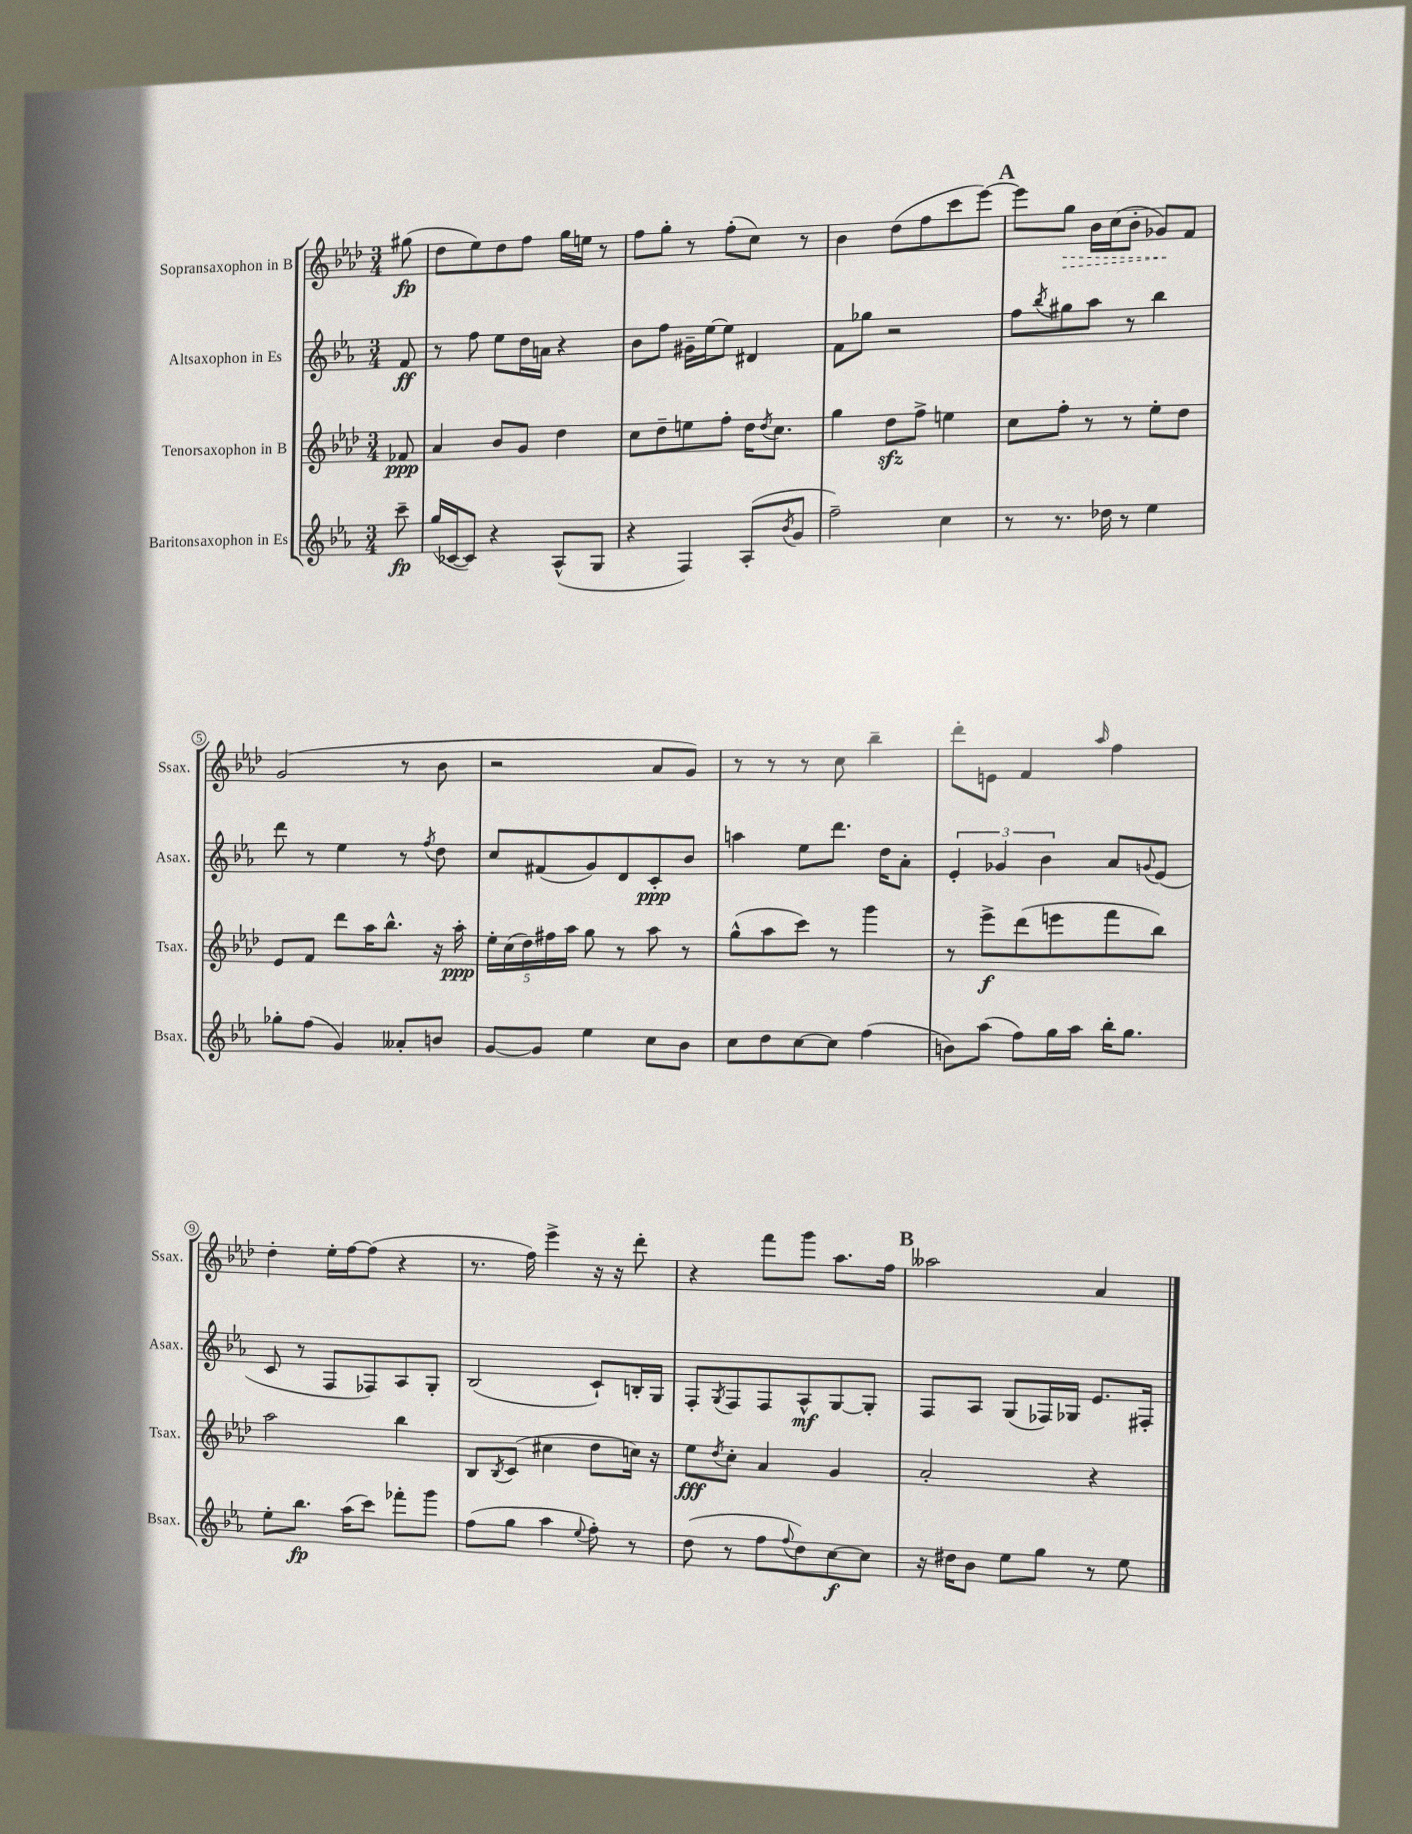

**kern	**dynam	**kern	**dynam	**kern	**dynam	**kern	**dynam
*part4	*part4	*part3	*part3	*part2	*part2	*part1	*part1
*staff4	*staff4	*staff3	*staff3	*staff2	*staff2	*staff1	*staff1
*I"Baritonsaxophon in Es	*	*I"Tenorsaxophon in B	*	*I"Altsaxophon in Es	*	*I"Sopransaxophon in B	*
*I'Bsax.	*	*I'Tsax.	*	*I'Asax.	*	*I'Ssax.	*
*clefG2	*	*clefG2	*	*clefG2	*	*clefG2	*
*k[b-e-a-]	*	*k[b-e-a-d-]	*	*k[b-e-a-]	*	*k[b-e-a-d-]	*
*M3/4	*	*M3/4	*	*M3/4	*	*M3/4	*
=	=	=	=	=	=	=	=
8ccc~\	fp	8f-X/	ppp	8f/	ff	(8gg#X\	fp
=1	=1	=1	=1	=1	=1	=1	=1
(16gg/LL	.	4a-/	.	8r	.	8dd-\L	.
[16c-X/J	.	.	.	.	.	.	.
8c-/J])	.	.	.	8ff\	.	8ee-\)	.
4r	.	8b-/L	.	8ee-\L	.	8dd-\	.
.	.	8g/J	.	16dd\L	.	8ff\J	.
.	.	.	.	16an\JJ	.	.	.
(8A-^^/L	.	4dd-\	.	4r	.	16gg\LL	.
.	.	.	.	.	.	16een\JJ	.
8G/J	.	.	.	.	.	8r	.
=2	=2	=2	=2	=2	=2	=2	=2
4r	.	8cc\L	.	8b-\L	.	8ff\L	.
.	.	8dd-~\	.	8ff\J	.	8gg'\J	.
4F/)	.	8een\	.	16g#X~\LL	.	8r	.
.	.	.	.	[16ee-\J	.	.	.
.	.	8ff'\J	.	8ee-\J]	.	(8ff'\L	.
(8A-'/L	.	16dd-\KL	.	4d#X/	.	8cc\J)	.
.	.	8qdd-/	.	.	.	.	.
.	.	8.cc\J	.	.	.	.	.
8qb-/	.	.	.	.	.	.	.
8g/J	.	.	.	.	.	8r	.
=3	=3	=3	=3	=3	=3	=3	=3
2ff~\)	.	4gg\	.	8f\L	.	4b-\	.
.	.	.	.	8gg-X\J	.	.	.
.	.	8dd-zz\L	.	2r	.	(8dd-\L	.
.	.	8ff^\J	.	.	.	8ff\	.
4cc\	.	4een\	.	.	.	8ccc\	.
.	.	.	.	.	.	[8eee-\J)	.
!!LO:REH:place=s1:t=A
=4	=4	=4	=4	=4	=4	=4	=4
8r	.	8cc\L	.	8ff\L	.	8eee-\L]	.
.	.	.	.	8qbb-/	.	.	.
!	!	!	!	!	!	!	!LO:HP:b
8.r	.	8ff'\J	.	8gg#X\	.	8gg\J	>
.	.	8r	.	8aa-\J	.	16b-\LL	.
16dd-X\	.	.	.	.	.	(16cc\J	.
8r	.	8r	.	8r	.	8b-'\J	.
4ee-\	.	8ee-'\L	.	4bb-\	.	8g-X/L)	.
.	.	8dd-\J	.	.	.	8f/J	]
!!LO:LB:g=z
=5	=5	=5	=5	=5	=5	=5	=5
8gg-X'\L	.	8e-/L	.	8ddd\	.	(2g/	.
(8ff\J	.	8f/J	.	8r	.	.	.
4g/)	.	8ddd-\L	.	4ee-\	.	.	.
.	.	16aa-\K	.	.	.	.	.
.	.	8.bb-^^\J	.	.	.	.	.
8a--X'/L	.	.	.	8r	.	8r	.
.	.	.	.	8qff/	.	.	.
8bn/J	.	16r	.	8dd\	.	8b-\	.
.	.	16aa-'\	ppp	.	.	.	.
=6	=6	=6	=6	=6	=6	=6	=6
[8g/L	.	20ee-'\LL	.	8cc/L	.	2r	.
.	.	(20cc\	.	.	.	.	.
.	.	20dd-\)	.	.	.	.	.
8g/J]	.	.	.	(8f#X/	.	.	.
.	.	20ff#X\	.	.	.	.	.
.	.	20aa-\JJ	.	.	.	.	.
4ee-\	.	8gg\	.	8g/)	.	.	.
.	.	8r	.	8d/	.	.	.
8cc\L	.	8aa-\	.	8c'/	ppp	8a-/L	.
8b-\J	.	8r	.	8b-/J	.	8g/J)	.
=7	=7	=7	=7	=7	=7	=7	=7
8cc\L	.	(8gg^^\L	.	4aan\	.	8r	.
8dd\	.	8aa-\	.	.	.	8r	.
[8cc\	.	8ccc\J)	.	8ee-\L	.	8r	.
8cc\J]	.	8r	.	8.ddd\J	.	8cc\	.
(4ff\	.	4ggg\	.	.	.	4bb-~\	.
.	.	.	.	16dd\KL	.	.	.
.	.	.	.	8a-'\J	.	.	.
=8	=8	=8	=8	=8	=8	=8	=8
8bn\L)	.	8r	.	6e-'/	.	8ddd-'\L	.
(8aa-\J	.	8eee-^\L	f	.	.	8en\J	.
.	.	.	.	6g-X/	.	.	.
8ff\L)	.	(8ddd-\	.	.	.	4f/	.
.	.	.	.	6b-\	.	.	.
16gg\L	.	8eeen\	.	.	.	.	.
16aa-\JJ	.	.	.	.	.	.	.
.	.	.	.	.	.	16qqaa-/	.
16bb-'\KL	.	8fff\	.	8a-/L	.	4ff\	.
8.gg\J	.	.	.	.	.	.	.
.	.	.	.	8qqgn/	.	.	.
.	.	8bb-\J)	.	(8e-/J	.	.	.
!!LO:LB:g=z
=9	=9	=9	=9	=9	=9	=9	=9
8ee-'\L	.	2aa-\	.	8c/	.	4dd-'\	.
8.bb-\J	fp	.	.	8r	.	.	.
.	.	.	.	8F/L	.	16ee-'\LL	.
(16aa-\KL	.	.	.	.	.	[16ff\J	.
8ccc\J)	.	.	.	8F-X/)	.	(8ff\J]	.
8fff-X'\L	.	4bb-\	.	8A-/	.	4r	.
8ggg\J	.	.	.	8G'/J	.	.	.
=10	=10	=10	=10	=10	=10	=10	=10
(8ff\L	.	8B-/L	.	(2B-/	.	8.r	.
.	.	8qB-/	.	.	.	.	.
8gg\J	.	(8c/J	.	.	.	.	.
.	.	.	.	.	.	16ff\)	.
4aa-\	.	4cc#X\	.	.	.	4eee-^\	.
8qqee-/	.	.	.	.	.	.	.
8ff'\)	.	8dd-\L	.	8c`/L)	.	16r	.
.	.	.	.	.	.	16r	.
8r	.	16ccn\Jk)	.	16Bn'/L	.	8ddd-'\	.
.	.	16r	.	16G/JJ	.	.	.
=11	=11	=11	=11	=11	=11	=11	=11
(8dd\	.	8ee-\L	fff	8F'/L	.	4r	.
.	.	8qdd-/	.	8qG/	.	.	.
8r	.	8cc'\J	.	8F/	.	.	.
8ff\L	.	4a-/	.	8F/	.	8fff\L	.
8qqff/	.	.	.	.	.	.	.
8dd\)	.	.	.	8A-^^/	mf	8ggg\J	.
[8cc\	f	4g/	.	[8G/	.	8.aa-\L	.
8cc\J]	.	.	.	8G'/J]	.	.	.
.	.	.	.	.	.	16ff\Jk	.
!!LO:REH:place=s1:t=B
=12	=12	=12	=12	=12	=12	=12	=12
16r	.	2a-'/	.	8F/L	.	2aa--X\	.
16dd#X\KL	.	.	.	.	.	.	.
8b-\J	.	.	.	8A-/J	.	.	.
8ee-\L	.	.	.	(8G/L	.	.	.
8gg\J	.	.	.	16F-X/L)	.	.	.
.	.	.	.	16G-X/JJ	.	.	.
8r	.	4r	.	8.e-/L	.	4a-/	.
8ee-\	.	.	.	.	.	.	.
.	.	.	.	16F#X'/Jk	.	.	.
==	==	==	==	==	==	==	==
*-	*-	*-	*-	*-	*-	*-	*-
